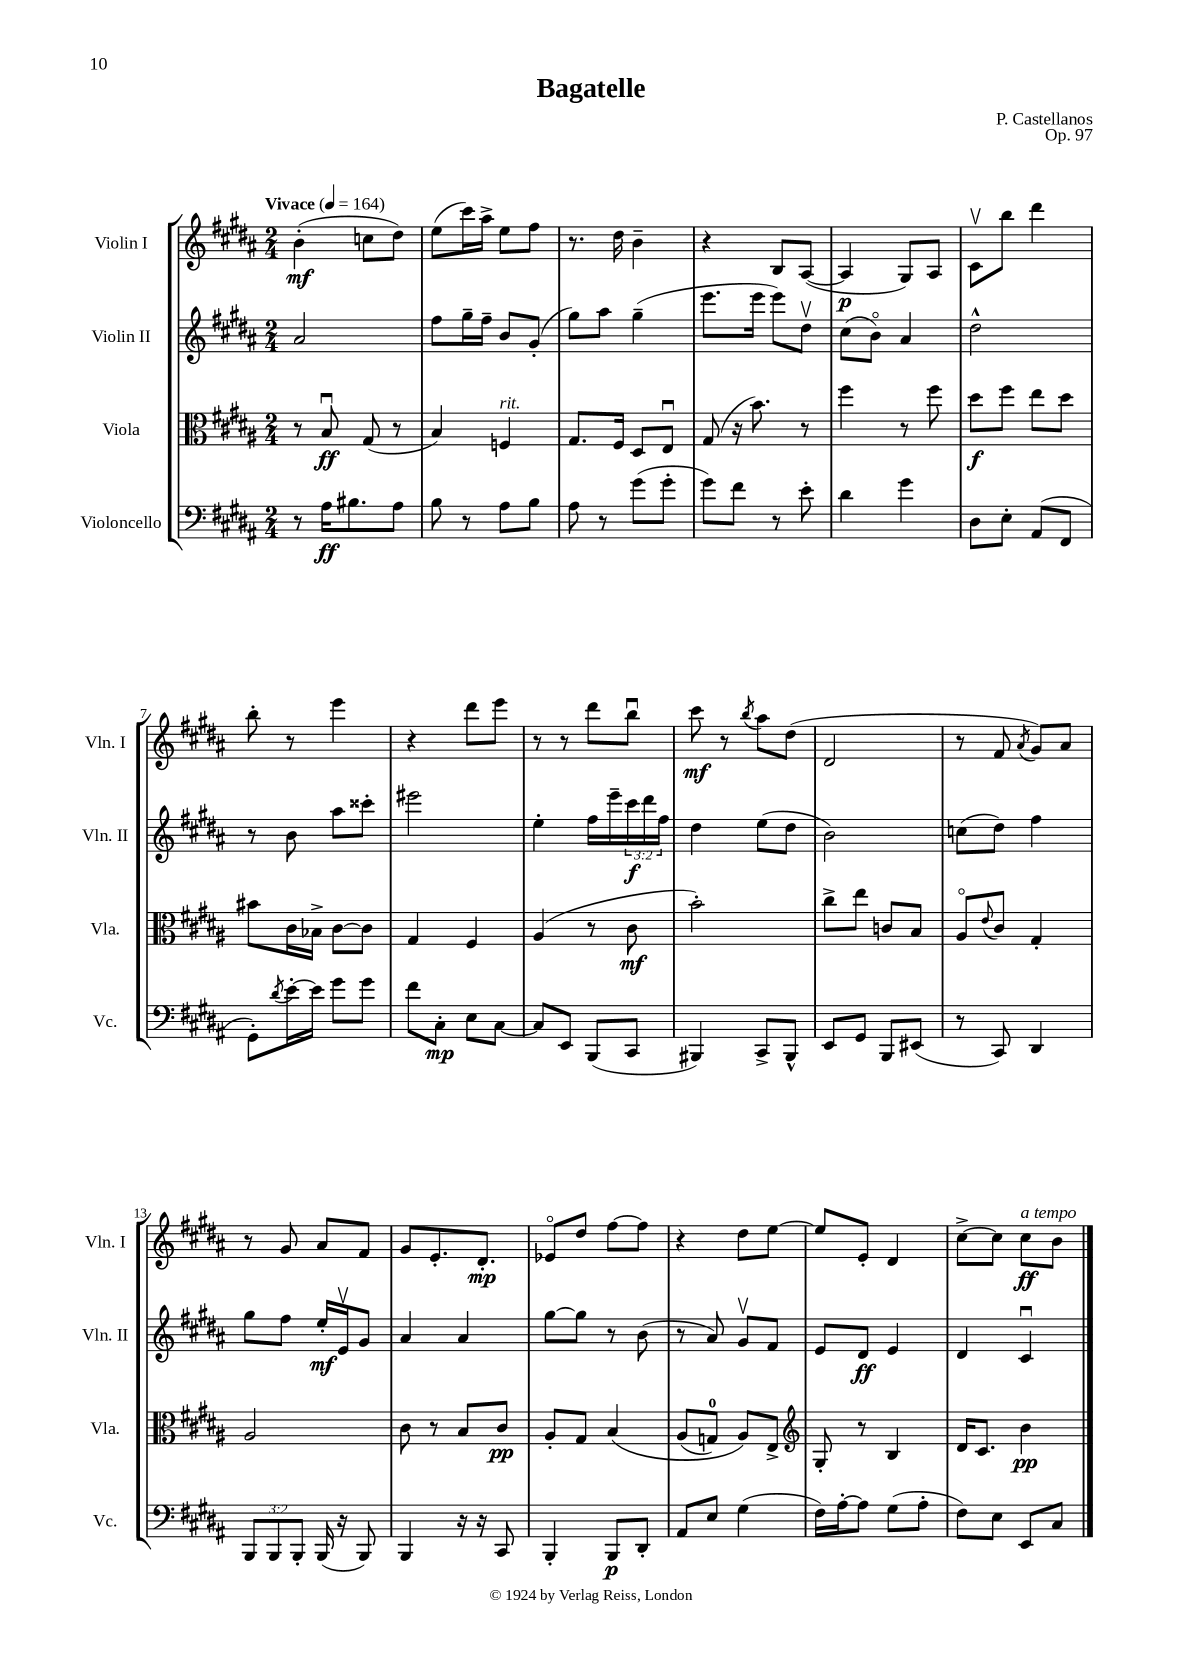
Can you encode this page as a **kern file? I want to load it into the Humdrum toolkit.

**kern	**kern	**kern	**kern
*staff4	*staff3	*staff2	*staff1
*clefF4	*clefC3	*clefG2	*clefG2
*k[f#c#g#d#a#]	*k[f#c#g#d#a#]	*k[f#c#g#d#a#]	*k[f#c#g#d#a#]
*M2/4	*M2/4	*M2/4	*M2/4
*MM164	*MM164	*MM164	*MM164
8r	8r	2a#/	(4b'\
16A#\LK	8Bu/	.	.
8.B#\	.	.	.
.	(8G#/	.	8cc\L
8A#\J	8r	.	8dd#\J)
=	=	=	=
8B\	4B/)	8ff#\L	(8ee\L
8r	.	16gg#~\L	16ccc#\L)
.	.	16ff#~\JJ	16aa#^\JJ
8A#\L	4F/	8b/L	8ee\L
8B\J	.	(8g#'/J	8ff#\J
=	=	=	=
8A#\	8.G#/L	8gg#\L)	8.r
8r	.	8aa#\J	.
.	16F#/Jk	.	16dd#\
(8g#\L	8D#/L	(4gg#~\	4b~\
8g#'\J	8Eu/J	.	.
=	=	=	=
8g#\L)	(8G#/	8.eee\L	4r
8f#\J	16r	.	.
.	8.b\)	16eee\Jk	.
8r	.	8eee\L)	8B/L
8e'\	8r	8dd#v\J	([8A#/J
=	=	=	=
4d#\	4ff#\	(8cc#\L	4A#/]
.	.	8bo\J)	.
4g#\	8r	4a#/	8G#/L)
.	8ff#\	.	8A#/J
=	=	=	=
8D#\L	8dd#\L	2dd#^^\	8c#v\L
8E'\J	8ff#\J	.	8bb\J
(8AA#/L	8ee\L	.	4ddd#\
8FF#/J	8dd#\J	.	.
=	=	=	=
8GG#'\L)	8b#\L	8r	8bb'\
8qd#/	.	.	.
[16e'\L	16c#\L	8b\	8r
16e\]JJ	16B-^\JJ	.	.
8g#\L	[8c#\L	8aa#\L	4eee\
8g#\J	8c#\]J	8ccc##'\J	.
=	=	=	=
8f#\L	4G#/	2eee#\	4r
8C#'\J	.	.	.
8E\L	4F#/	.	8ddd#\L
[8C#\J	.	.	8eee\J
=	=	=	=
8C#/]L	(4A#/	4ee'\	8r
8EE/J	.	.	8r
(8BBB/L	8r	16ff#\LL	8ddd#\L
.	.	16eee~\	.
8CC#/J	8c#\	24ccc#\	8bbu\J
.	.	24ddd#\	.
.	.	24ff#\JJ	.
=	=	=	=
4BBB#/)	2b'\)	4dd#\	8ccc#\
.	.	.	8r
.	.	.	8qbb/
8CC#^/L	.	(8ee\L	8aa#\L
8BBB#^^/J	.	8dd#\J	(8dd#\J
=	=	=	=
8EE/L	8cc#^\L	2b\)	2d#/
8GG#/J	8ee\J	.	.
8BBB/L	8c/L	.	.
(8EE#/J	8B/J	.	.
=	=	=	=
8r	8A#o/L	(8cc\L	8r
.	8qqe/	.	.
8CC#/)	8c#/J	8dd#\J)	8f#/
.	.	.	8qa#/
4DD#/	4G#'/	4ff#\	8g#/L)
.	.	.	8a#/J
=	=	=	=
12BBB/L	2A#/	8gg#\L	8r
12BBB/	.	.	.
.	.	8ff#\J	8g#/
12BBB'/J	.	.	.
(16BBB/	.	16ee'/LL	8a#/L
16r	.	16ev/J	.
8BBB/)	.	8g#/J	8f#/J
=	=	=	=
4BBB/	8c#\	4a#/	8g#/L
.	8r	.	8.e'/
16r	8B/L	4a#/	.
16r	.	.	8.d#'/J
8CC#/	8c#/J	.	.
=	=	=	=
4BBB'/	8A#'/L	[8gg#\L	8e-o/L
.	8G#/J	8gg#\]J	8dd#/J
8BBB/L	&(4B/	8r	[8ff#\L
8DD#'/J	.	(8b\	8ff#\]J
=	=	=	=
8AA#/L	(8A#/L	8r	4r
8E/J	8G/J)	8a#/)	.
(4G#\	8A#/L&)	8g#v/L	8dd#\L
.	8E^/J	8f#/J	[8ee\J
=	=	=	=
*	*clefG2	*	*
16F#\LL)	8G#'/	8e/L	8ee/]L
[16A#'\J	.	.	.
8A#\]J	8r	8d#/J	8e'/J
(8G#\L	4B/	4e/	4d#/
8A#'\J	.	.	.
=	=	=	=
8F#\L)	16d#/LK	4d#/	[8cc#^\L
.	8.c#/J	.	.
8E\J	.	.	8cc#\]J
8EE/L	4b\	4c#u/	8cc#\L
8C#/J	.	.	8b\J
==	==	==	==
*-	*-	*-	*-
